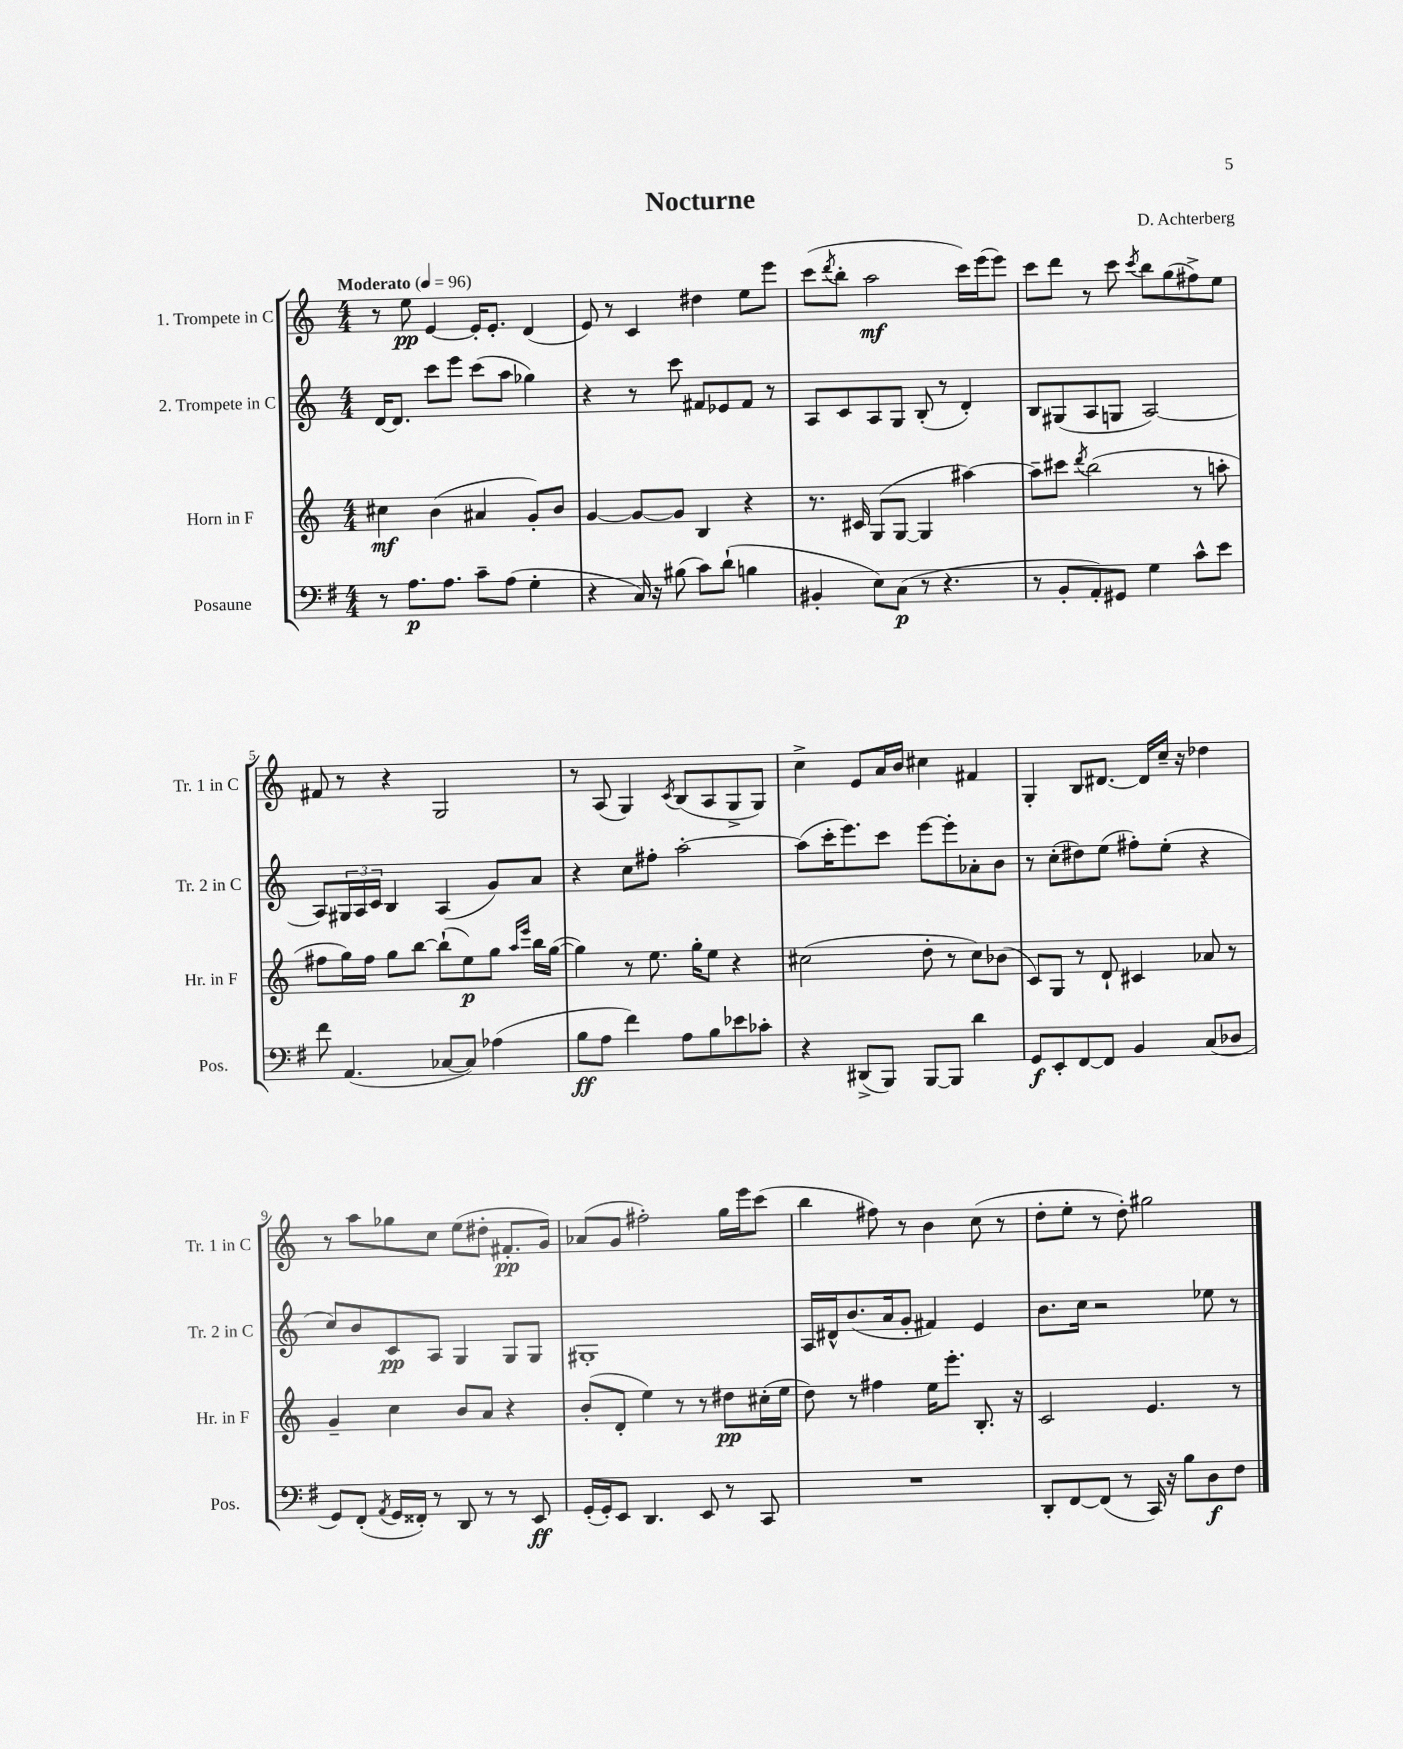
\header { title = "Nocturne" composer = "D. Achterberg" }
<<
\new StaffGroup <<
\new Staff = "s0" \with { instrumentName = "1. Trompete in C" shortInstrumentName = "Tr. 1 in C" } {
    \clef treble \key c \major \numericTimeSignature \time 4/4 \tempo "Moderato" 4 = 96
    r8 e''8\pp e'4~ e'16-. e'8.-. d'4( |
    e'8) r8 c'4 dis''4 e''8 e'''8 |
    c'''8( \acciaccatura { d'''8 } b''8-. a''2\mf c'''16) e'''16( e'''8) |
    c'''8 d'''8 r8 c'''8 \acciaccatura { c'''8 } b''8 g''8( fis''8->) e''8 |
    fis'8 r8 r4 g2 |
    r8 a8( g4) \acciaccatura { c'8 } b8( a8 g8-> g8) |
    c''4-> e'8 a'16 b'16 cis''4 fis'4 |
    g4-. b8 dis'8.~ dis'16 c''16-- r16 des''4 |
    r8 a''8 ges''8 c''8 e''8( dis''8-. fis'8.-.\pp g'16) |
    aes'8( g'8 fis''2-.) g''16 e'''16 c'''8( |
    b''4 fis''8) r8 b'4 c''8( r8 |
    d''8-. e''8-. r8 d''8-.) gis''2 \bar "|." |
}
\new Staff = "s1" \with { instrumentName = "2. Trompete in C" shortInstrumentName = "Tr. 2 in C" } {
    \clef treble \key c \major \numericTimeSignature \time 4/4
    d'16~ d'8. c'''8 e'''8 c'''8( a''8 ges''4) |
    r4 r8 c'''8 fis'8 ees'8 fis'8 r8 |
    a8 c'8 a8 g8 b8-.( r8 d'4-.) |
    b8 gis8( a8 g8 a2~) |
    a8 \tuplet 3/2 { gis16 a16 c'16 } b4 a4( g'8) a'8 |
    r4 c''8 fis''8-. a''2~-. |
    a''8( c'''16-. e'''8.) c'''8 e'''8~ e'''8-. aes'8-. b'8 |
    r8 c''8-.( dis''8) e''8( fis''8-.) e''8-.( r4 |
    c''8) b'8 c'8\pp a8 g4 g8 g8 |
    gis1-. |
    a16 dis'16-^ b'8.( a'16 g'8-. fis'4) e'4 |
    b'8. c''16 r2 ees''8 r8 \bar "|." |
}
\new Staff = "s2" \with { instrumentName = "Horn in F" shortInstrumentName = "Hr. in F" } {
    \clef treble \key c \major \numericTimeSignature \time 4/4
    cis''4\mf b'4( ais'4 g'8-.) b'8 |
    g'4~ g'8~ g'8 b4 r4 |
    r8. cis'16 g8( g8~ g4 ais''4~) |
    ais''8-- cis'''8 \acciaccatura { d'''8 } b''2( r8 a''8-. |
    fis''8 g''16) fis''16 g''8 b''8~ b''8-!( e''8\p) g''8 \grace { a''16 e'''16 } b''16 g''16~( |
    g''4) r8 e''8. g''16-. e''8 r4 |
    cis''2( d''8-. r8 cis''8) bes'8( |
    c'8) g8 r8 d'8-! cis'4 aes'8 r8 |
    g'4-- c''4 b'8 a'8 r4 |
    b'8-.( d'8-. e''4) r8 r8 dis''8\pp cis''16-.( e''16 |
    d''8) r8 fis''4 e''16 e'''8.-. b8.-. r16 |
    c'2 e'4. r8 \bar "|." |
}
\new Staff = "s3" \with { instrumentName = "Posaune" shortInstrumentName = "Pos." } {
    \clef bass \key g \major \numericTimeSignature \time 4/4
    r8 a8.\p a8. c'8-- a8( g4-. |
    r4 c16) r16 bis8( c'8) d'8-!( b4 |
    bis,4-. e8) c8\p( r8 r4. |
    r8 b,8-. a,8-.) gis,8 g4 c'8-^ e'8 |
    fis'8 a,4.( ces8~ ces8) aes4( |
    b8\ff a8 fis'4) a8 b8 ees'8 ces'8-. |
    r4 dis,8->( b,,8) b,,8~ b,,8 d'4 |
    g,8\f e,8-. fis,8~ fis,8 b,4 c8( des8 |
    g,8) fis,8-.( \acciaccatura { a,8 } g,16 fisis,16-.) r8 d,8 r8 r8 e,8\ff |
    g,16-.( g,16-.) e,8 d,4. e,8 r8 c,8 |
    R1 |
    d,8-. fis,8~ fis,8( r8 c,16) r16 b8 d8\f fis8 \bar "|." |
}
>>
>>
